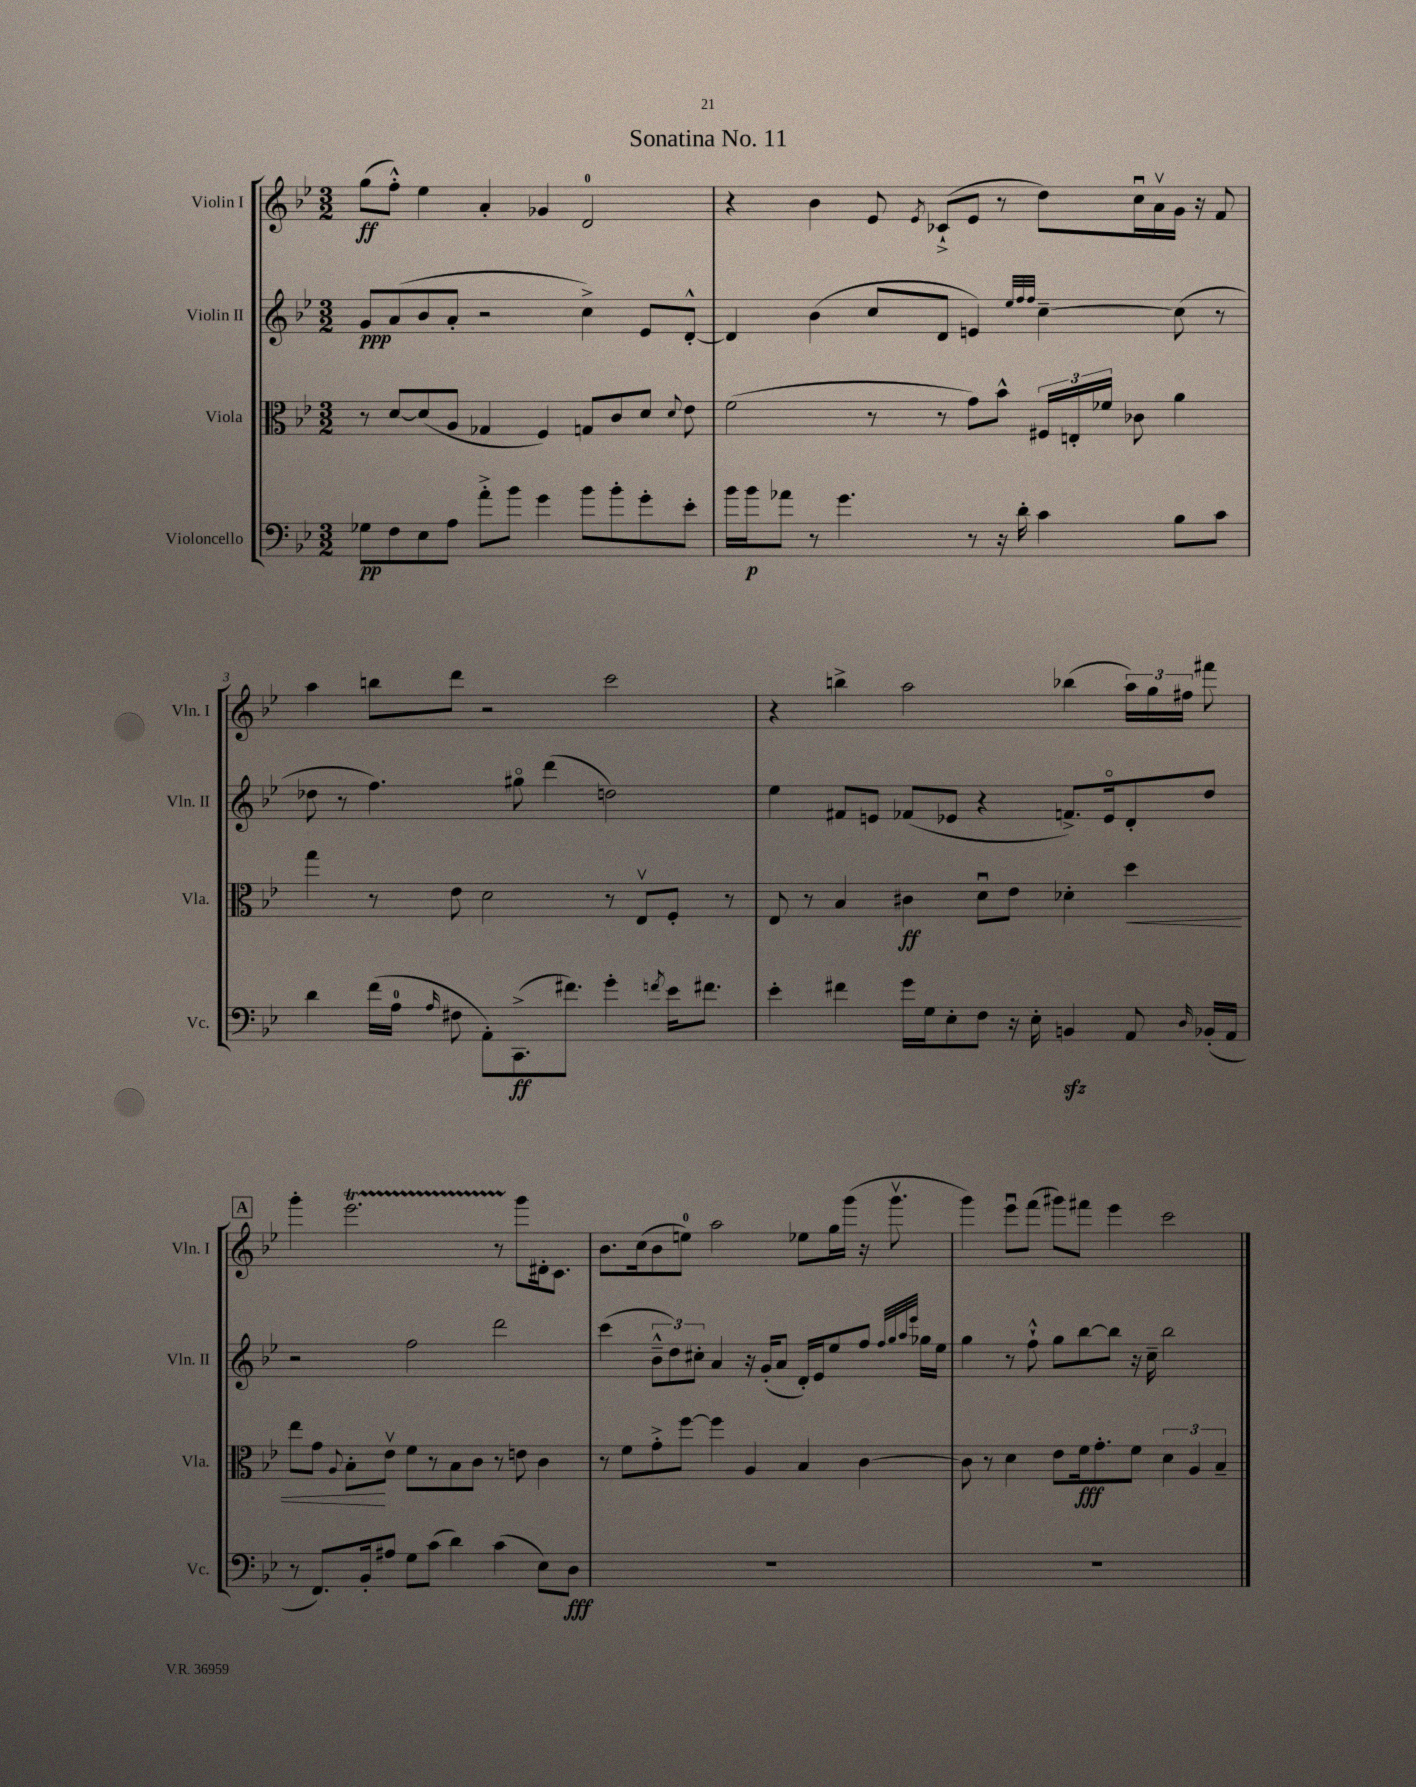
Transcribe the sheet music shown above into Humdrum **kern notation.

**kern	**kern	**kern	**kern
*staff4	*staff3	*staff2	*staff1
*clefF4	*clefC3	*clefG2	*clefG2
*k[b-e-]	*k[b-e-]	*k[b-e-]	*k[b-e-]
*M3/2	*M3/2	*M3/2	*M3/2
8G-\L	8r	8g/L	(8gg\L
8F\	[8d/L	(8a/	8ff'^^\J)
8E-\	(8d/]	8b-/	4ee-\
8A\J	8A/J	8a'/J	.
8a'^\L	4G-/	2r	4a'/
8b-\J	.	.	.
4g\	4F/)	.	4g-/
8b-\L	8G/L	4cc^\)	2d/
8b-'\	8c/	.	.
8g'\	8d/J	8e-/L	.
.	8qqd/	.	.
8e-'\J	8e-\	[8d'^^/J	.
=	=	=	=
16b-\LL	(2f\	4d/]	4r
16b-\J	.	.	.
8a-\J	.	.	.
8r	.	(4b-\	4b-\
4.g\	.	.	.
.	8r	8cc/L	8e-/
.	.	.	8qe-/
.	8r	8d/J	(8c-`^/L
8r	8g\L)	4e/)	8e-/J
16r	8b-^^\J	.	8r
16d'\	.	.	.
.	.	32qqee-/LLL	.
.	.	32qqff/	.
.	.	32qqff/JJJ	.
4c\	24F#/LL	[4cc~\	8dd\L)
.	24E'/	.	.
.	24f-/JJ	.	.
.	8c-\	.	16ccu\L
.	.	.	16av\
8B-\L	4a\	(8cc\]	16g\JJ
.	.	.	16r
8c\J	.	8r	8f/
=	=	=	=
4d\	4gg\	8dd-\	4aa\
.	.	8r	.
(16f\LL	8r	4.ff\)	8bb\L
16A\JJ	.	.	.
16qqA/	.	.	.
8F#\	8e-\	.	8ddd\J
8AA'\L)	2d\	.	2r
(8.CC^\	.	8gg#o\	.
.	.	(4ddd\	.
8.f#\J)	.	.	.
4g'\	8r	2dd\)	2ccc\
.	8E-v/L	.	.
8qf/	.	.	.
16e-\LK	8F'/J	.	.
8.f#\J	.	.	.
.	8r	.	.
=	=	=	=
4e-'\	8E-/	4ee-\	4r
.	8r	.	.
4f#\	4B-/	8f#/L	4bb^\
.	.	8e/J	.
16g\LL	4c#\	(8f-/L	2aa\
16G\J	.	.	.
8E-'\	.	8e-/J	.
8F\J	8du\L	4r	.
16r	8e-\J	.	.
16E-'\	.	.	.
4BB/	4d-'\	8.f^/L)	(4bb-\
.	.	16e-o/k	.
8AA/	4dd\	8d'/	24aa\LL)
.	.	.	24gg\
.	.	.	24ff#\JJ
16qqD/	.	.	.
(16BB-'/LL	.	8dd/J	8fff#\
16AA/JJ	.	.	.
=	=	=	=
8r	8ee-\L	2r	4ggg'\
8.FF/L)	8g\J	.	.
.	8qqA/	.	.
.	8B-'\L	.	2.eee-\
16BB-'/k	.	.	.
8A#/J	8e-v\J	.	.
8G\L	8f\L	2ff\	.
(8c\J	8r	.	.
4d\)	8B-\	.	.
.	8c\J	.	.
(4c\	8r	2ddd\	8r
.	8e\	.	8ggg\L
8E-\L)	4c\	.	16d#'\k
.	.	.	8.c\J
8D\J	.	.	.
=	=	=	=
1.r	8r	(4ccc\	8.b-\L
.	8f\L	.	.
.	.	.	(16cc\k
.	8g'^\	12b-~^^\L	8b-\
.	.	12dd\)	.
.	[8ff\J	.	8ee\J)
.	.	12cc#'\J	.
.	4ff\]	4a/	2aa\
.	4A/	16r	.
.	.	(16g'/LK	.
.	.	8a/J	.
.	4B-/	16d'/LL)	8ee-\L
.	.	16e-/J	.
.	.	8ee-/	16gg\L
.	.	.	(16ggg\JJ
.	[4c\	8ff/J	16r
.	.	.	8.gggv\
.	.	32qqff/LLL	.
.	.	32qqgg/	.
.	.	32qqaa/	.
.	.	32qqeee-/JJJ	.
.	.	16gg-\LL	.
.	.	16ee-\JJ	.
=	=	=	=
1.r	8c\]	4gg\	4ggg\)
.	8r	.	.
.	4d\	8r	8eee-u\L
.	.	8ff`^^\	(8fff\J
.	8e-\L	8gg\L	8ggg#\L)
.	16f\k	[8bb-\	8fff#\J
.	8.g'\	.	.
.	.	8bb-\]J	4eee-\
.	8f\J	16r	.
.	.	16cc~\	.
.	6d\	2bb-\	2ccc\
.	6A/	.	.
.	6B-~/	.	.
==	==	==	==
*-	*-	*-	*-
